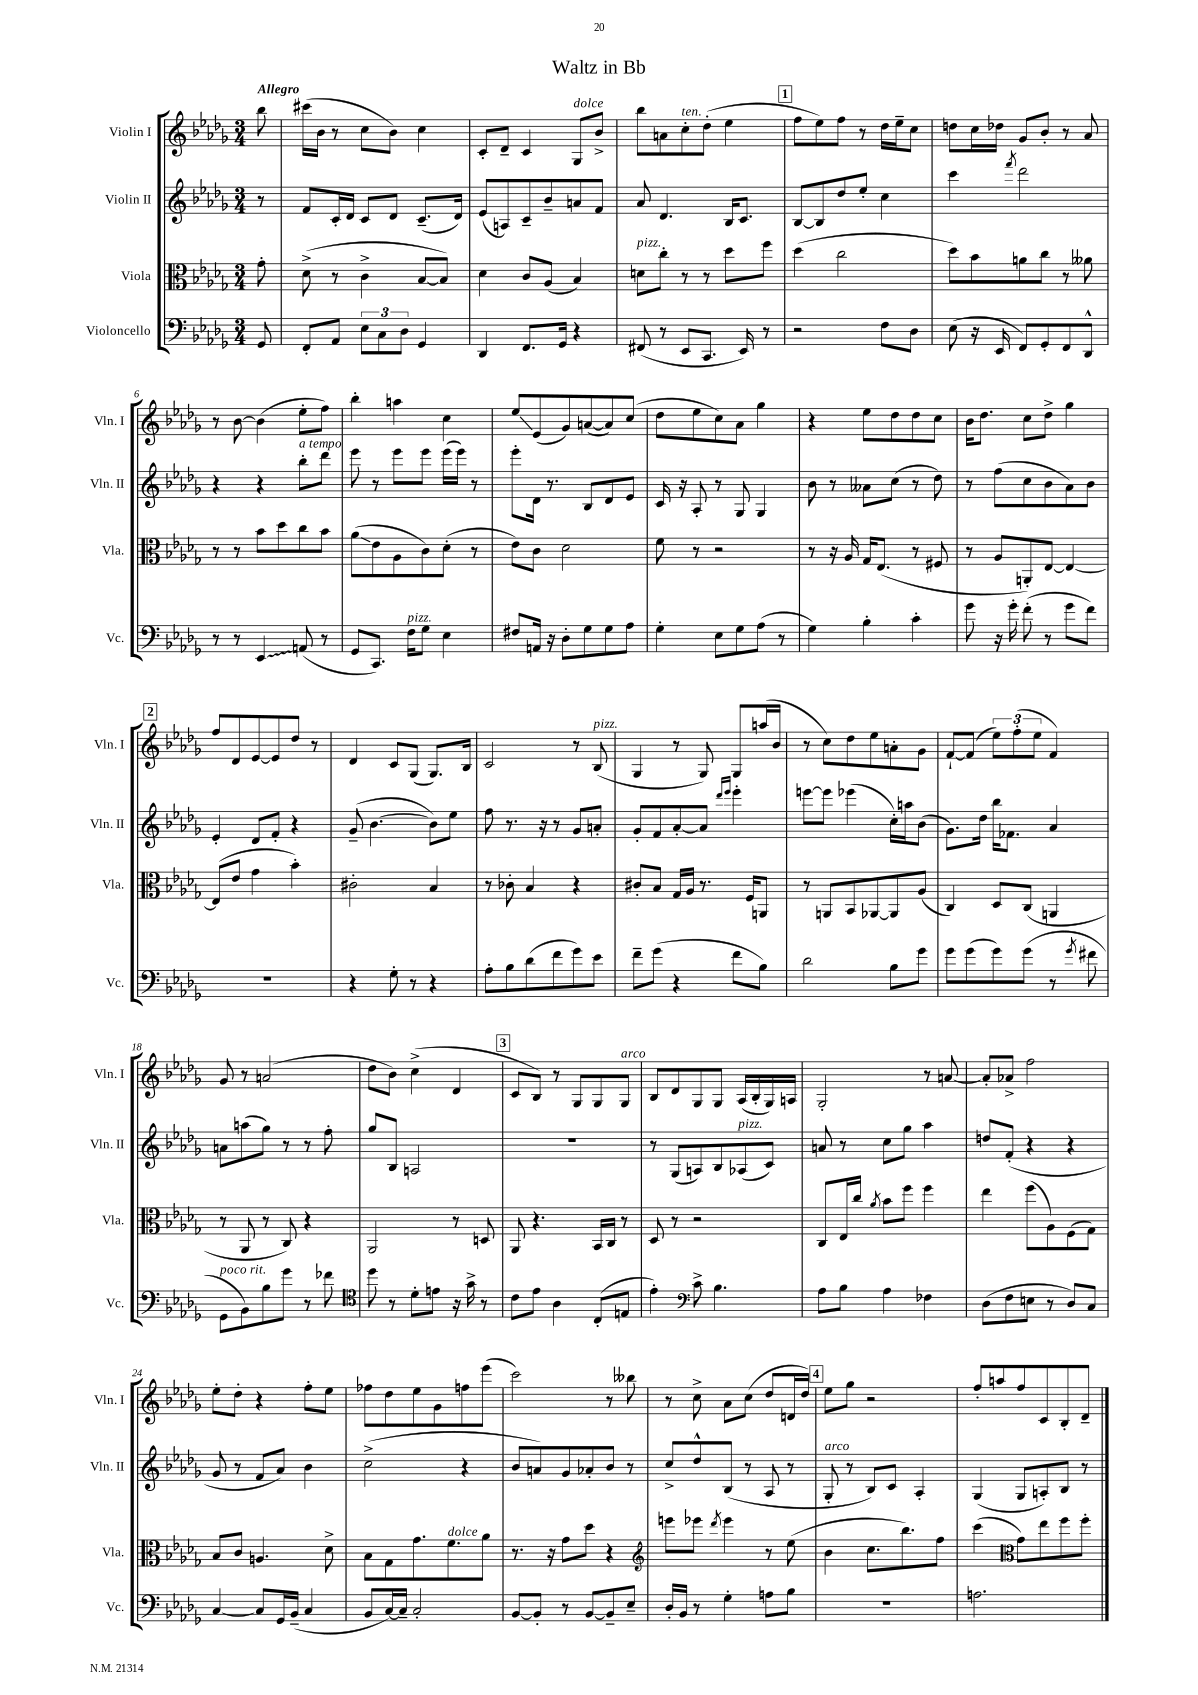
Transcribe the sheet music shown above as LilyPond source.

\header { title = "Waltz in Bb" }
<<
\new StaffGroup <<
\new Staff = "s0" \with { instrumentName = "Violin I" shortInstrumentName = "Vln. I" } {
    \clef treble \key des \major \numericTimeSignature \time 3/4 \partial 8 \tempo "Allegro"
    bes''8 |
    cis'''16( bes'16 r8 c''8 bes'8) c''4 |
    c'8-. des'8-- c'4 ges8^\markup { \italic "dolce" } bes'8-> |
    bes''8 a'8 c''8-.^\markup { \italic "ten." } des''8-.( ees''4 |
    \mark \markup { \box "1" } f''8 ees''8) f''8 r8 des''16 ees''16-- c''8 |
    d''8 c''16 des''16 ges'8 bes'8-. r8 aes'8 |
    r8 bes'8~ bes'4( ees''8-. f''8) |
    bes''4-. a''4 c''4 |
    ees''8\glissando ees'8( ges'8) a'8~( a'8) c''8( |
    des''8 ees''8 c''8) aes'8 ges''4 |
    r4 ees''8 des''8 des''8 c''8 |
    bes'16 des''8. c''8 des''8-> ges''4 |
    \mark \markup { \box "2" } f''8 des'8 ees'8~ ees'8 des''8 r8 |
    des'4 c'8 ges8( ges8.) bes16 |
    c'2 r8 bes8^\markup { \italic "pizz." }( |
    ges4 r8 ges8) ges8 a''16( bes'16 |
    r8 c''8) des''8 ees''8 a'8-. ges'8 |
    f'8~-! f'8( \tuplet 3/2 { ees''8) f''8-.( ees''8 } f'4) |
    ges'8 r8 a'2( |
    des''8 bes'8) c''4->( des'4 |
    \mark \markup { \box "3" } c'8 bes8) r8 ges8 ges8 ges8^\markup { \italic "arco" } |
    bes8 des'8 ges8 ges8 aes16( bes16-. ges16) a16 |
    ges2-. r8 a'8~ |
    a'8-. aes'8-> f''2 |
    ees''8-. des''8-. r4 f''8-. ees''8 |
    fes''8 des''8 ees''8 ges'8 f''8 ees'''8( |
    c'''2) r8 beses''8 |
    r8 c''8-> aes'8 c''8( des''8 d'16 des''16) |
    \mark \markup { \box "4" } ees''8 ges''8 r2 |
    f''8-. a''8 f''8 c'8 bes8-. des'8-- \bar "|." |
}
\new Staff = "s1" \with { instrumentName = "Violin II" shortInstrumentName = "Vln. II" } {
    \clef treble \key des \major \numericTimeSignature \time 3/4 \partial 8
    r8 |
    f'8 c'16-. des'16 c'8 des'8 c'8.--( des'16) |
    ees'8( a8) c'8-- bes'8-- a'8 f'8 |
    aes'8 des'4. bes16 c'8. |
    \mark \markup { \box "1" } bes8~ bes8 des''8 ees''8-. c''4 |
    c'''4 \acciaccatura { f'''8 } des'''2 |
    r4 r4 bes''8-.^\markup { \italic "a tempo" } des'''8 |
    ees'''8 r8 ees'''8 ees'''8 ees'''16( ees'''16) r8 |
    ees'''8-. des'16 r8. bes8 des'8 ees'8 |
    c'16 r16 aes8-. r8 ges8 ges4 |
    bes'8 r8 aeses'8 c''8( r8 des''8) |
    r8 f''8( c''8 bes'8 aes'8) bes'8 |
    \mark \markup { \box "2" } ees'4-. des'8 f'8-. r4 |
    ges'8--( bes'4.~ bes'8) ees''8 |
    f''8 r8. r16 r8 ges'8 a'8-. |
    ges'8-. f'8 aes'8~-. aes'8 \grace { des'''16 ees'''16 } ees'''4-. |
    e'''8~ e'''8 ees'''4( c''16-.) a''16 bes'8( |
    ges'8.) des''16 bes''16 fes'8. aes'4 |
    a'8 a''8( ges''8) r8 r8 f''8-. |
    ges''8 bes8 a2 |
    \mark \markup { \box "3" } R2. |
    r8 ges8( a8) bes8 aes8^\markup { \italic "pizz." }( c'8) |
    a'8 r8 c''8 ges''8 aes''4 |
    d''8 f'8-.( r4 r4 |
    ges'8 r8 f'8 aes'8) bes'4 |
    c''2->( r4 |
    bes'8 a'8) ges'8 aes'8-. bes'8 r8 |
    c''8-> des''8-^ bes8( r8 aes8 r8 |
    \mark \markup { \box "4" } ges8-.^\markup { \italic "arco" } r8 bes8) c'8 aes4-. |
    ges4( ges8 a8-.) bes8 r8 \bar "|." |
}
\new Staff = "s2" \with { instrumentName = "Viola" shortInstrumentName = "Vla." } {
    \clef alto \key des \major \numericTimeSignature \time 3/4 \partial 8
    ges'8-. |
    des'8->( r8 c'4-> bes8~ bes8) |
    des'4 c'8 aes8( bes4) |
    d'8^\markup { \italic "pizz." } c''8-. r8 r8 des''8 f''8 |
    \mark \markup { \box "1" } des''4( c''2 |
    des''8) bes'8 a'8 c''8 r8 aeses'8 |
    r8 r8 bes'8 des''8 c''8 bes'8 |
    aes'8\glissando( ees'8 aes8 c'8) des'8-.( r8 |
    ees'8) c'8 des'2 |
    f'8 r8 r2 |
    r8 r16 aes16 ges16 ees8.( r8 fis8 |
    r8 aes8 a,8-.) ees8~ ees4~ |
    \mark \markup { \box "2" } ees8( ees'8 ges'4 bes'4-.) |
    cis'2-. bes4 |
    r8 ces'8-. bes4 r4 |
    cis'8-. bes8 ges16 aes16 r8. f16 a,8 |
    r8 a,8 bes,8 aes,8~ aes,8 aes8( |
    c4) des8 c8( a,4 |
    r8 aes,8 r8 c8) r4 |
    aes,2 r8 d8 |
    \mark \markup { \box "3" } aes,8 r4. bes,16 c16 r8 |
    des8 r8 r2 |
    c8 ees16 c''16 \acciaccatura { aes'8 } bes'8 f''8 f''4 |
    ees''4 f''8( aes8) f8( ges8) |
    bes8 c'8 a4. des'8-> |
    bes8 ges8 ges'8. f'8.^\markup { \italic "dolce" } aes'8 |
    r8. r16 ges'8 des''8 r4 |
    \clef treble e'''8 ees'''8 \acciaccatura { des'''8 } ees'''4 r8 ees''8( |
    \mark \markup { \box "4" } bes'4 c''8. bes''8.) f''8 |
    c'''4( \clef alto ges'8) ees''8 f''8 f''8-. \bar "|." |
}
\new Staff = "s3" \with { instrumentName = "Violoncello" shortInstrumentName = "Vc." } {
    \clef bass \key des \major \numericTimeSignature \time 3/4 \partial 8
    ges,8 |
    f,8-. aes,8 \tuplet 3/2 { ees8 c8 des8 } ges,4 |
    des,4 f,8. ges,16 r4 |
    fis,8( r8 ees,8 c,8. ees,16) r8 |
    \mark \markup { \box "1" } r2 f8 des8 |
    ees8( r16 ees,16 f,8) ges,8-. f,8 des,8-^ |
    r8 r8 \once \override Glissando.style = #'zigzag ees,4\glissando a,8( r8 |
    ges,8 c,8.) f16^\markup { \italic "pizz." } ges8 ees4 |
    fis8 a,16 r16 des8-. ges8 ges8 aes8 |
    ges4-. ees8 ges8 aes8( r8 |
    ges4) bes4-. c'4-. |
    ges'8 r16 ges'16-. f'8-.( r8 ges'8 f'8) |
    \mark \markup { \box "2" } R2. |
    r4 ges8-. r8 r4 |
    aes8-. bes8 des'8( f'8 ges'8) ees'8 |
    f'8-- ges'8( r4 f'8 bes8) |
    des'2 bes8 ges'8 |
    ges'8 ges'8( ges'8) ges'8( r8 \acciaccatura { ges'8 } fis'8 |
    ges,8^\markup { \italic "poco rit." } bes,8) bes8 ges'8 r8 fes'8 |
    \clef tenor des''8 r8 des'8-. e'8 r16 ges'16-> r8 |
    \mark \markup { \box "3" } c'8 ees'8 aes4 c8-.( e8 |
    ees'4-.) \clef bass c'8-> bes4. |
    aes8 bes8 aes4 fes4 |
    des8( f8 e8 r8 des8) c8 |
    c4~ c8 ges,16 bes,16--( c4 |
    bes,8 c16~) c16-- c2-. |
    bes,8~ bes,8-. r8 bes,8~ bes,8-- ees8-- |
    des16-. bes,16 r8 ges4-. a8 bes8 |
    \mark \markup { \box "4" } R2. |
    a2. \bar "|." |
}
>>
>>
